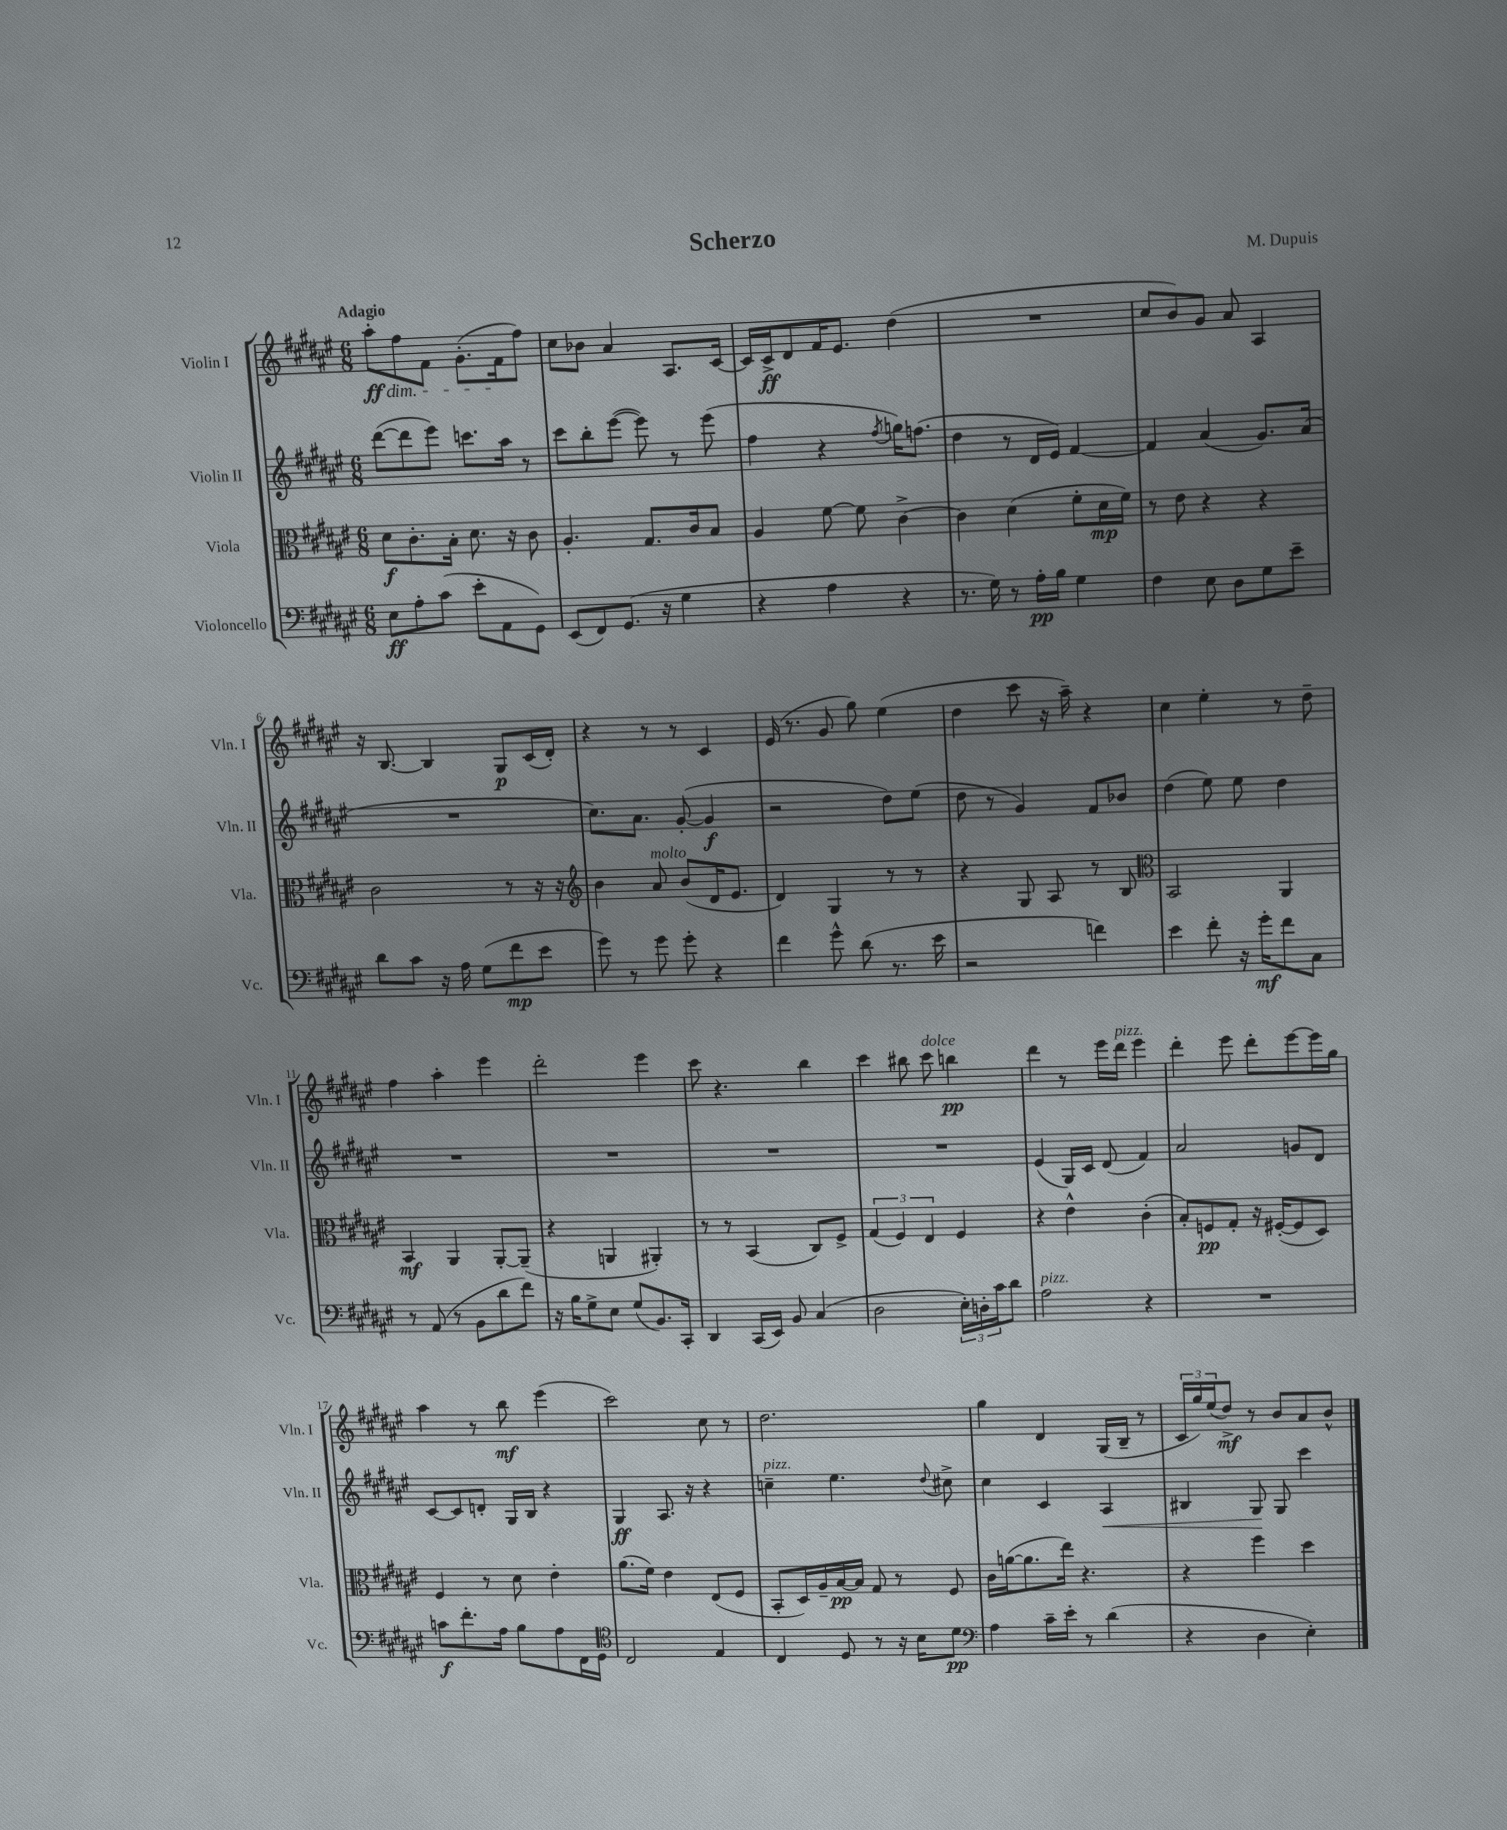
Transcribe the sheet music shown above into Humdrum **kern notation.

**kern	**kern	**kern	**kern
*staff4	*staff3	*staff2	*staff1
*clefF4	*clefC3	*clefG2	*clefG2
*k[f#c#g#d#a#e#]	*k[f#c#g#d#a#e#]	*k[f#c#g#d#a#e#]	*k[f#c#g#d#a#e#]
*M6/8	*M6/8	*M6/8	*M6/8
8E#	8d#	([8ddd#	8aa#'
8A#'	8.c#'	8ddd#]	8ff#
(8c#	.	8eee#)	8f#
.	16B'	.	.
8e#'	8.d#	8.ccc	(8.g#'
8AA#	.	.	.
.	16r	16aa#	16f#
8GG#)	8c#	8r	8ff#)
=	=	=	=
(8EE#	4.A#'	8ccc#	8cc#
8FF#)	.	8bb'	8b-
(8.GG#	.	([8eee#	4a#
.	8.G#	8eee#])	.
16r	.	.	.
4G#	.	8r	8.A#
.	16c#	.	.
.	8B	(8eee#	.
.	.	.	[16c#
=	=	=	=
4r	4A#	4ff#	16c#]
.	.	.	16c#^
.	.	.	8d#
4A#	[8f#	4r	16f#
.	.	.	8.e#
.	8f#]	.	.
.	.	8qff#	.
4r	[4c#^	16gg)	(4dd#
.	.	(8.ff	.
=	=	=	=
8.r	4c#]	4dd#	2.r
16G#)	.	.	.
8r	(4d#	8r	.
16A#'	.	16d#	.
16B	.	16e#)	.
4G#	8f#'	[4f#	.
.	16d#	.	.
.	16f#)	.	.
=	=	=	=
4F#	8r	4f#]	8cc#
.	8e#	.	8b)
8E#	4r	(4a#	8g#
8D#	.	.	8a#
8G#	4r	8.g#)	4A#
8e#~	.	.	.
.	.	(16a#	.
=	=	=	=
8d#	2c#	2.r	16r
.	.	.	[8.B
8c#	.	.	.
16r	.	.	4B]
16A#	.	.	.
(8G#	.	.	.
8f#	8r	.	8G#
8e#	16r	.	(16c#
.	16r	.	16d#')
=	=	=	=
*	*clefG2	*	*
8g#)	4b	8.cc#)	4r
8r	.	.	.
.	.	8.a#	.
8g#	8a#	.	8r
8g#'	(8b	([8g#'	8r
4r	16d#	4g#]	4c#
.	8.e#	.	.
=	=	=	=
4f#	4d#)	2r	(16e#
.	.	.	8.r
8g#^^	4G#	.	8g#
(8d#	.	.	8gg#)
8.r	8r	8dd#)	(4ee#
.	8r	(8ee#	.
16e#	.	.	.
=	=	=	=
2r	4r	8dd#	4dd#
.	.	8r	.
.	8G#	4g#)	8ccc#
.	8A#	.	16r
.	.	.	16aa#~)
4f)	8r	8f#	4r
.	8B	8b-	.
=	=	=	=
*	*clefC3	*	*
4e#	2BB	(4dd#	4cc#
8f#'	.	8ee#)	4ee#'
16r	.	8ee#	.
16g#'	.	.	.
8f#	4AA#	4dd#	8r
8C#	.	.	8dd#~
=	=	=	=
8r	4BB	2.r	4ff#
(8AA#	.	.	.
8r	4AA#	.	4aa#'
8BB	.	.	.
8d#	[8AA#'	.	4eee#
8f#)	(8AA#~]	.	.
=	=	=	=
16r	4r	2.r	2ddd#'
16B	.	.	.
8G#^	.	.	.
8E#	4AA	.	.
(8G#	.	.	.
8.BB)	4AA#')	.	4eee#
16CC#'	.	.	.
=	=	=	=
4DD#	8r	2.r	8ccc#
.	8r	.	4.r
(16CC#	(4BB	.	.
16EE#)	.	.	.
8BB	.	.	.
(4C#	8C#)	.	4bb
.	8F#^	.	.
=	=	=	=
2D#	(6G#	2.r	4ccc#
.	6F#)	.	.
.	.	.	8bb#
.	6E#	.	.
.	.	.	8ccc#
24E#')	4F#	.	4bb
24D'	.	.	.
24c#	.	.	.
8d#	.	.	.
=	=	=	=
2A#	4r	(4e#	4ddd#
.	4e#^^	16G#)	8r
.	.	16c#	.
.	.	(8d#	16eee#
.	.	.	16ddd#
4r	(4c#'	4f#)	4eee#
=	=	=	=
2.r	8B')	2a#	4ddd#'
.	8F	.	.
.	8G#'	.	8eee#
.	16r	.	8ddd#'
.	([16F#'	.	.
.	8F#]	8g	[8eee#
.	8D#)	8d#	16eee#]
.	.	.	16gg#
=	=	=	=
8c	4F#	[8c#	4aa#
8.f#'	.	8c#]	.
.	8r	8d'	8r
16A#	.	.	.
8B	8d#	16G#	8bb
.	.	16B	.
8A#	4e#'	4r	(4eee#
16FF#	.	.	.
16GG#	.	.	.
=	=	=	=
*clefC4	*	*	*
2C#	(8.a#	4G#	2ccc#)
.	16f#)	.	.
.	4e#	8.A#	.
.	.	16r	.
4E#	(8E#	4r	8cc#
.	8F#	.	8r
=	=	=	=
4C#	8BB'	4cc~	2.dd#
.	16D#)	.	.
.	16A#~	.	.
8D#	[16B	4.ee#	.
.	16B]	.	.
8r	8G#	.	.
16r	8r	.	.
16B	.	.	.
.	.	8qqdd#	.
8d#	8F#	8cc#^	.
=	=	=	=
*clefF4	*	*	*
4A#	16c#	4cc#	4gg#
.	([16a	.	.
.	8.a]	.	.
16c#~	.	4c#	4d#
16e#'	16ee#)	.	.
8r	4.r	.	.
(4d#	.	4A#	(16G#
.	.	.	16B~
.	.	.	8r
=	=	=	=
4r	4r	4B#	24c#
.	.	.	24gg#)
.	.	.	(24ee#
.	.	.	8dd#^)
4D#	4ff#	8G#	8r
.	.	8G#	8b
4E#')	4dd#	4ccc#	8a#
.	.	.	8b^^
==	==	==	==
*-	*-	*-	*-
